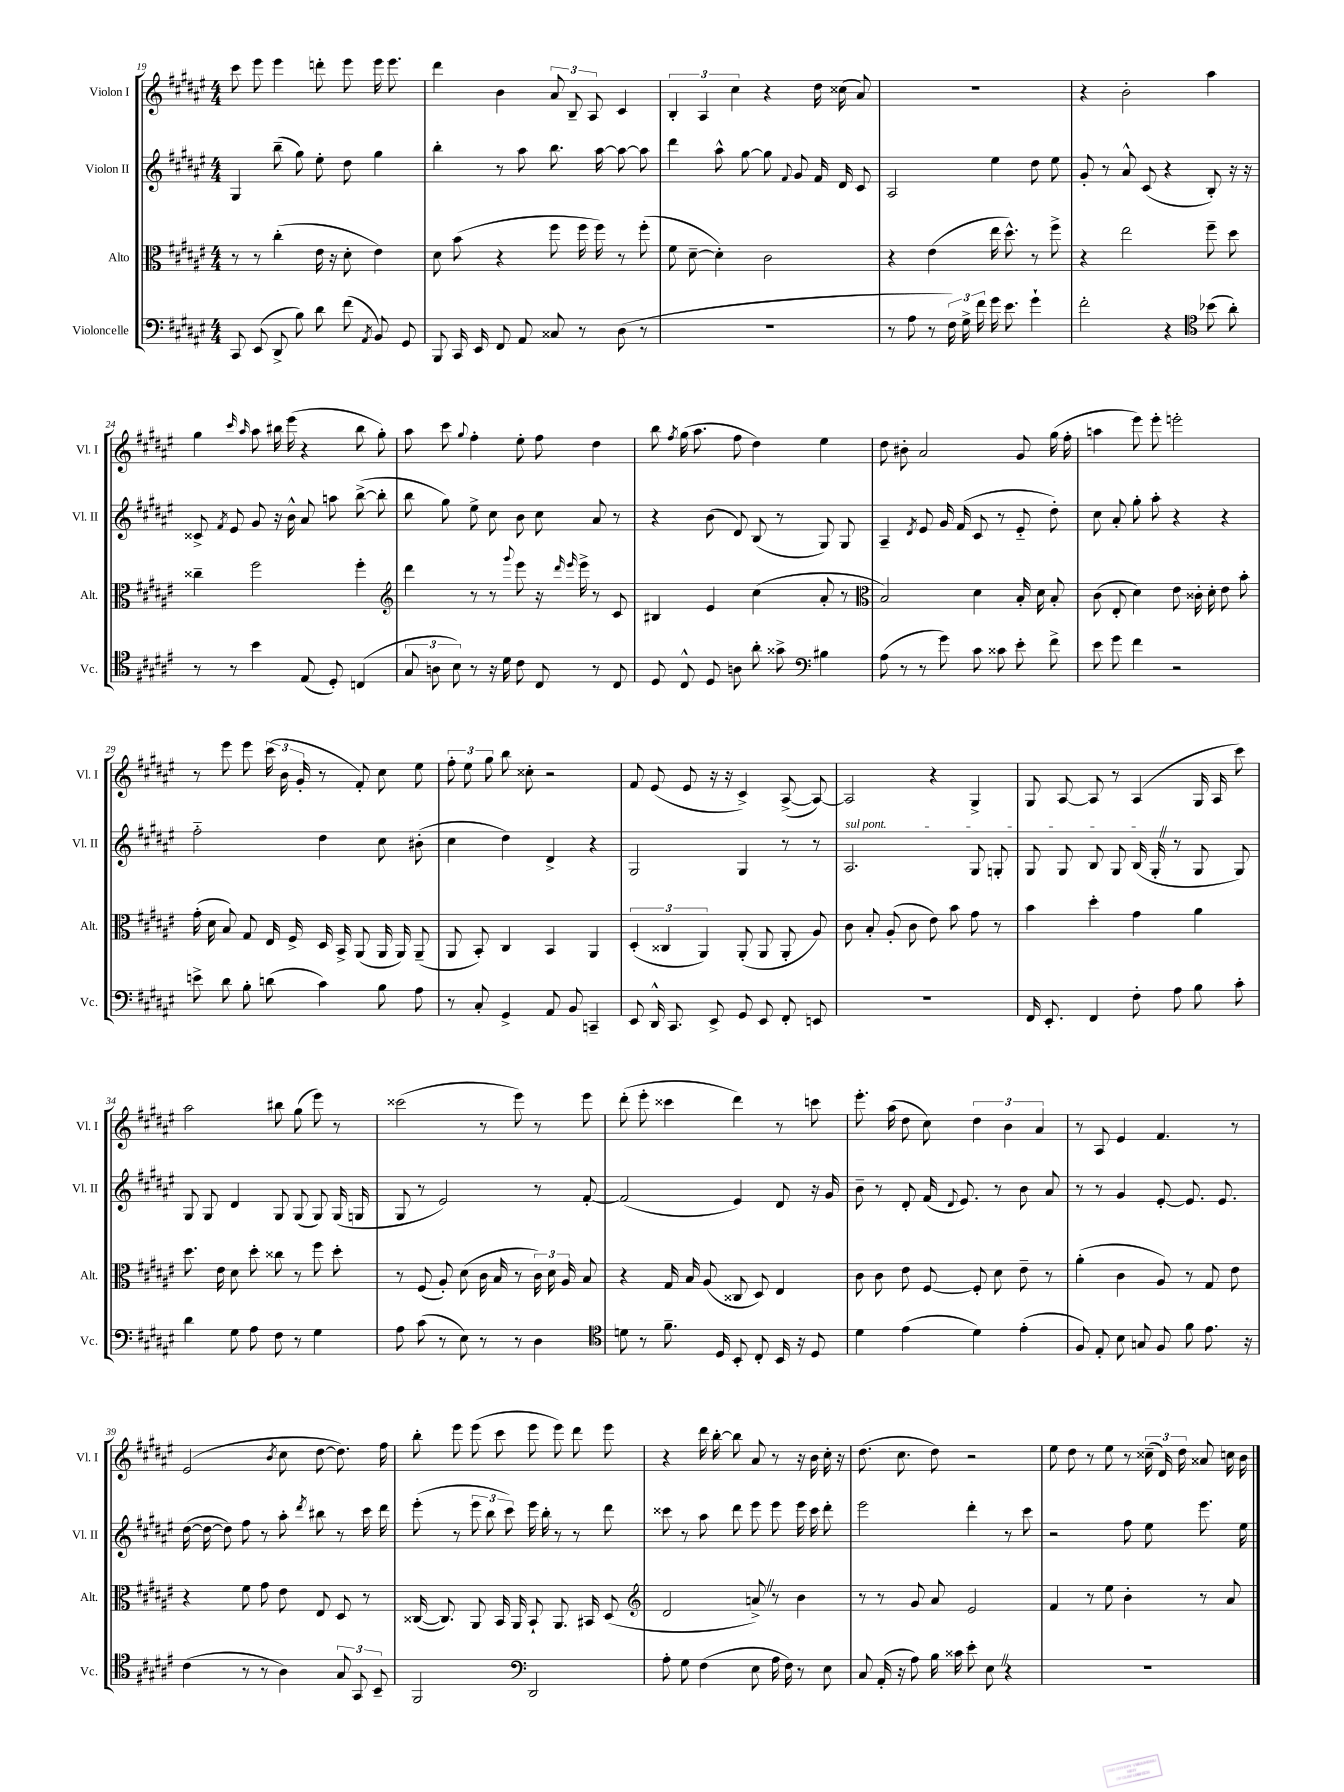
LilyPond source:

<<
\new StaffGroup <<
\new Staff = "s0" \with { instrumentName = "Violon I" shortInstrumentName = "Vl. I" } {
    \clef treble \key fis \major \numericTimeSignature \time 4/4
    \autoBeamOff cis'''8 eis'''8 eis'''4 d'''8-. eis'''8 eis'''16 eis'''8. |
    dis'''4 b'4 \tuplet 3/2 { ais'8 b8-- ais8 } cis'4 |
    \tuplet 3/2 { b4-. ais4 cis''4 } r4 dis''16 cisis''16( ais'8) |
    R1 |
    r4 b'2-. ais''4 |
    gis''4 \grace { cis'''16 ais''16 } ais''8 bis''16 eis'''16( r4 bis''8 gis''8-.) |
    ais''8 cis'''8 \appoggiatura { gis''8 } fis''4-. eis''8-. fis''8 dis''4 |
    b''8 \acciaccatura { fis''8 } gis''16( ais''8. fis''8 dis''4) eis''4 |
    dis''8 bis'8-. ais'2 gis'8 gis''16( fis''16-. |
    a''4 eis'''8) eis'''8-. e'''2-. |
    r8 eis'''8 eis'''8 \tuplet 3/2 { cis'''16( b'16 gis'16-. } r8 fis'8-.) cis''8 eis''8 |
    \tuplet 3/2 { fis''8-. eis''8 gis''8 } b''8 cisis''8-. r2 |
    fis'8 eis'8( eis'8 r16 r16 cis'4->) ais8~->( ais8~) |
    ais2 r4 gis4-> |
    gis8 ais8~ ais8 r8 ais4( gis16 ais16 cis'''8) |
    ais''2 bis''8 gis''8( eis'''8) r8 |
    cisis'''2( r8 eis'''8) r8 eis'''8 |
    dis'''8-.( eis'''8-. cisis'''4 dis'''4) r8 c'''8 |
    eis'''8.-. ais''16( dis''8 cis''8) \tuplet 3/2 { dis''4 b'4 ais'4 } |
    r8 ais8 eis'4 fis'4. r8 |
    eis'2( \acciaccatura { b'8 } cis''8 dis''8~ dis''8.) fis''16 |
    b''8-. eis'''8 eis'''8( cis'''8 eis'''8 eis'''8) dis'''8 eis'''8 |
    r4 dis'''16 b''16~-. b''8 ais'8 r8 r16 b'16 cis''16-. r16 |
    dis''8.( cis''8. dis''8) r2 |
    eis''8 dis''8 r8 eis''8 r8 \tuplet 3/2 { cisis''16--( dis'16) dis''16 } aisis'8 c''16 b'16 \bar "|." |
}
\new Staff = "s1" \with { instrumentName = "Violon II" shortInstrumentName = "Vl. II" } {
    \clef treble \key fis \major \numericTimeSignature \time 4/4
    \autoBeamOff gis4 b''8--( gis''8) eis''8-. dis''8 gis''4 |
    b''4-. r8 ais''8 b''8. ais''16~ ais''8~ ais''8 |
    dis'''4 ais''8-^ gis''8~ gis''8 \appoggiatura { fis'8 } gis'8 fis'16 dis'16 cis'8 |
    ais2 eis''4 dis''8 eis''8 |
    gis'8-. r8 ais'8-^ cis'8( r4 b8-.) r16 r16 |
    cisis'8-> \acciaccatura { fis'8 } eis'8 gis'8 r16 b'16-^ ais'8 a''8 b''8~->( b''8-. |
    b''8 gis''8) eis''8-> cis''8 b'8 cis''8 ais'8 r8 |
    r4 b'8( dis'8) b8( r8 gis8) gis8 |
    ais4-- \acciaccatura { dis'8 } eis'8 gis'16 fis'16( cis'8 r8 eis'8-_ dis''8-.) |
    cis''8 ais'8-. gis''8-. ais''8-. r4 r4 |
    fis''2-_ dis''4 cis''8 bis'8-.( |
    cis''4 dis''4) dis'4-> r4 |
    gis2 gis4 r8 r8 |
    \once \override TextSpanner.bound-details.left.text = \markup { \italic "sul pont." } ais2.\startTextSpan gis8 g8-. |
    gis8 gis8 b8 gis8 b16( gis16-.\stopTextSpan \once \override BreathingSign.text = \markup { \musicglyph "scripts.caesura.straight" } \breathe r8 gis8 gis8) |
    gis8 gis8 dis'4 gis8 gis8( gis8) gis16( g16 |
    gis8 r8 eis'2) r8 fis'8~-. |
    fis'2( eis'4) dis'8 r16 gis'16 |
    b'8-- r8 dis'8-. fis'16( \appoggiatura { dis'8 } eis'8.) r8 b'8 ais'8 |
    r8 r8 gis'4 eis'8~-. eis'8. eis'8. |
    dis''16~( dis''16~ dis''8) fis''8 r8 ais''8-. \acciaccatura { dis'''8 } bis''8 r8 cis'''16 dis'''16 |
    eis'''8-.( r8 \tuplet 3/2 { eis'''8 b''8 cis'''8) } eis'''16 b''16-. r8 r8 dis'''8 |
    cisis'''8 r8 ais''8 dis'''8 eis'''8 eis'''8 eis'''16 cisis'''16 dis'''8-. |
    eis'''2 dis'''4-. r8 cis'''8 |
    r2 fis''8 eis''8 eis'''8. eis''16 \bar "|." |
}
\new Staff = "s2" \with { instrumentName = "Alto" shortInstrumentName = "Alt." } {
    \clef alto \key fis \major \numericTimeSignature \time 4/4
    \autoBeamOff r8 r8 cis''4-.( eis'16 r16 dis'8-. eis'4) |
    dis'8 b'8( r4 fis''8 fis''16 fis''16) r8 fis''8-.( |
    fis'8 dis'8~-- dis'4-.) cis'2 |
    r4 eis'4( eis''16 dis''8.-^) r8 fis''8-> |
    r4 eis''2 fis''8-- dis''8 |
    cisis''4-- fis''2 fis''4-. |
    \clef treble dis'''4 r8 r8 \appoggiatura { gis'''8 } eis'''8 r16 \grace { dis'''16 eis'''16 } eis'''16-> r8 cis'8 |
    bis4 eis'4 cis''4( ais'8-. r8 |
    \clef alto b2) dis'4 b16-. dis'16 b8-. |
    cis'8( eis8-. dis'4) eis'8 cisis'16-. dis'16-. eis'8 b'8-. |
    gis'16-.( dis'16 b8) gis8 eis16 fis16-> dis16 b,16-> ais,8( ais,16 ais,16) ais,8--( |
    ais,8 b,8-.) cis4 b,4 ais,4 |
    \tuplet 3/2 { dis4-.( cisis4 ais,4) } ais,8-.( ais,8 ais,8-. ais8) |
    cis'8 b8-. ais8-.( cis'8 eis'8) b'8 gis'8 r8 |
    b'4 dis''4-. gis'4 ais'4 |
    dis''8. eis'16 dis'8 dis''8-. cisis''8 r8 fis''8 dis''8-. |
    r8 fis8( ais8-.) dis'8( cis'16 b16 r8 \tuplet 3/2 { cis'16) dis'16 ais16 } b8 |
    r4 gis16 b16 ais8( cisis8 dis8) eis4 |
    cis'8 cis'8 eis'8 fis8~ fis8-. dis'8 eis'8-- r8 |
    ais'4-.( cis'4 ais8) r8 gis8 eis'8 |
    r4 fis'8 gis'8 eis'8 eis8 dis8 r8 |
    cisis16~( cisis8.) ais,8 b,16 ais,16 b,8-! ais,8. bis,16 dis8( |
    \clef treble dis'2 a'8->) \once \override BreathingSign.text = \markup { \musicglyph "scripts.caesura.straight" } \breathe r8 b'4 |
    r8 r8 gis'8 ais'8 eis'2 |
    fis'4 r8 eis''8 b'4-. r8 ais'8 \bar "|." |
}
\new Staff = "s3" \with { instrumentName = "Violoncelle" shortInstrumentName = "Vc." } {
    \clef bass \key fis \major \numericTimeSignature \time 4/4
    \autoBeamOff cis,8 eis,8( dis,8-> b8) dis'8 fis'8( \acciaccatura { ais,8 } b,8) gis,8 |
    b,,8 cis,16 eis,16 fis,8 ais,8 cisis8 r8 dis8( r8 |
    R1 |
    r8 ais8 r8 \tuplet 3/2 { fis16) gis16-> fis'16 } gis'16 eis'8. gis'4-! |
    fis'2-. r4 \clef tenor bes'8( ais'8-.) |
    r8 r8 b'4 eis8( dis8-.) c4( |
    \tuplet 3/2 { gis8 a8 b8) } r8 r16 dis'16 cis'8 cis8 r8 cis8 |
    dis8 cis8-^ dis8 a8 ais'8-. gisis'8-> \clef bass bis4 |
    ais8( r8 r8 gis'8) cis'8 cisis'8 eis'8-. fis'8-> |
    eis'8 gis'8 fis'4 r2 |
    e'8-> dis'8 b8-. d'8( cis'4) b8 ais8 |
    r8 cis8-. gis,4-> ais,8 b,8 c,4-- |
    eis,8 dis,16-^ cis,8. eis,8-> gis,8 eis,8 fis,8-. e,8 |
    r1 |
    fis,16 eis,8.-. fis,4 fis8-. ais8 b8 cis'8-. |
    dis'4 gis8 ais8 fis8 r8 gis4 |
    ais8 cis'8( r8 eis8) r8 r8 dis4 |
    \clef tenor d'8 r8 fis'8.-- dis16 b,8-. cis8-. b,16 r16 dis8 |
    dis'4 eis'4( dis'4) eis'4-.( |
    fis8) eis8-. b8 g8 fis8 fis'8 eis'8. r16 |
    cis'4( r8 r8 ais4) \tuplet 3/2 { gis8 gis,8 b,8-- } |
    fis,2 \clef bass dis,2 |
    ais8-. gis8 fis4( eis8 ais16 fis16) r8 eis8 |
    cis8 ais,16-.( r16 ais8) b16 cisis'16 eis'8-. eis8 \once \override BreathingSign.text = \markup { \musicglyph "scripts.caesura.straight" } \breathe r4 |
    R1 \bar "|." |
}
>>
>>
\layout { \context { \Score currentBarNumber = #19 } }
